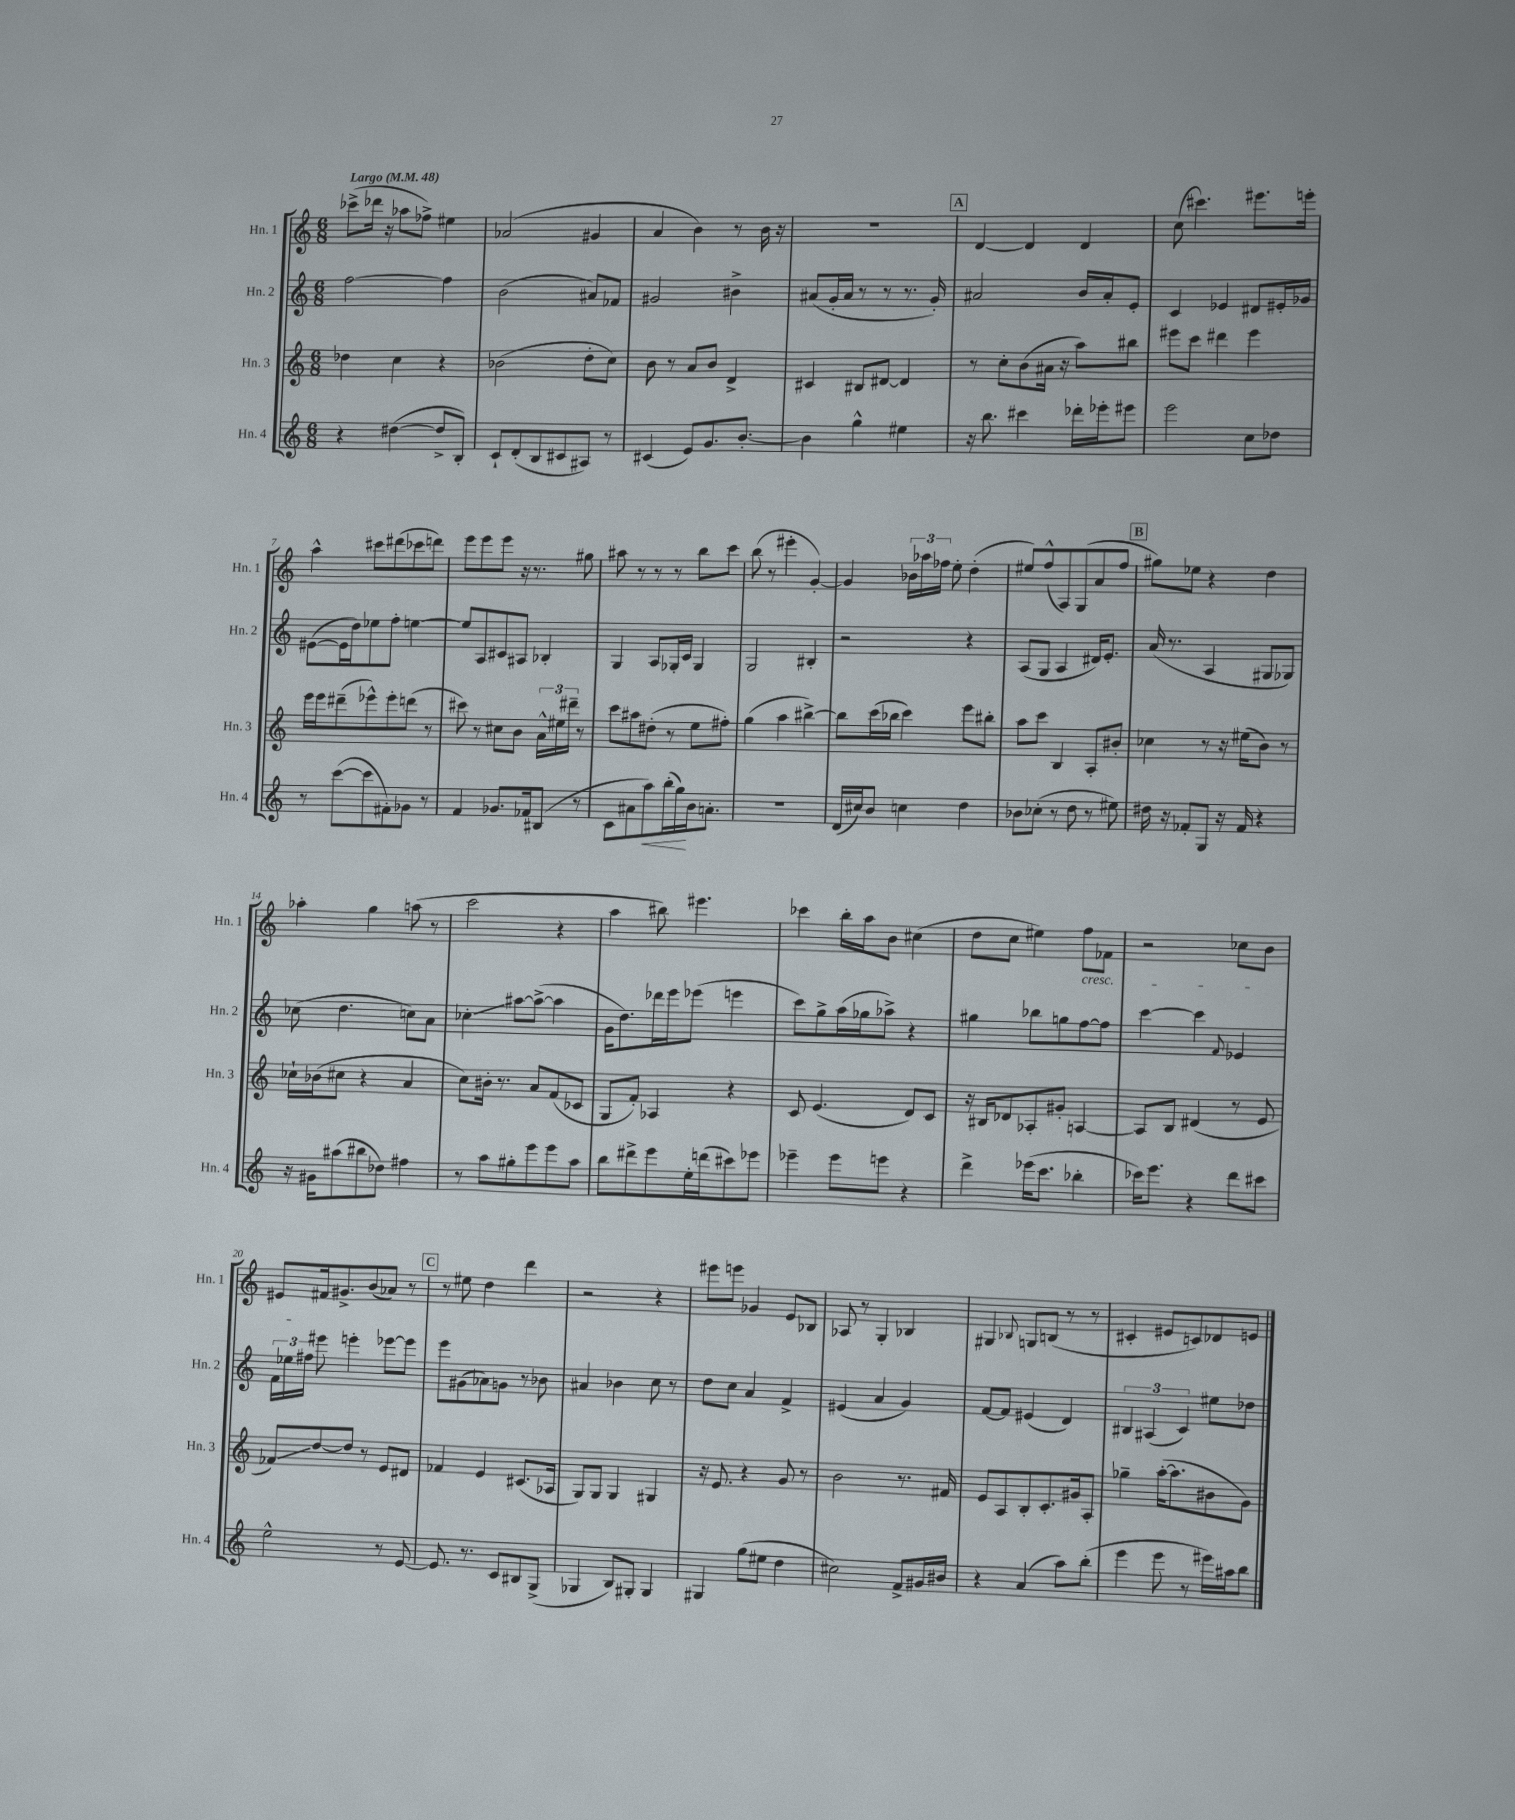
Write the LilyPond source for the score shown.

<<
\new StaffGroup <<
\new Staff = "s0" \with { instrumentName = "Hn. 1" shortInstrumentName = "Hn. 1" } {
    \clef treble \key c \major \numericTimeSignature \time 6/8 \tempo "Largo" 4 = 48
    \autoBeamOff ces'''8[->( des'''16] r16 aes''8[ fes''8]->) eis''4 |
    aes'2( gis'4 |
    a'4 b'4) r8 b'16 r16 |
    R2. |
    \mark \markup { \box "A" } d'4~ d'4 d'4 |
    c''8( cis'''4.) eis'''8.[ e'''16]-. |
    a''4-^ cis'''8[ dis'''8( ces'''8 d'''8]) |
    e'''8[ e'''8 e'''8] r16 r8. gis''8 |
    ais''8 r8 r8 r8 b''8[ c'''8] |
    b''8( r8 eis'''4-. g'4~-.) |
    g'4 \tuplet 3/2 { bes'16[ aes''16 fes''16] } e''8-. d''4-.( |
    eis''8[) f''8-^( a8) g8( a'8 f''8] |
    \mark \markup { \box "B" } gis''8[) ees''8] r4 d''4 |
    aes''4-. g''4 a''8( r8 |
    c'''2 r4 |
    a''4 bis''8) eis'''4. |
    ces'''4 b''16[-. a''16 b'8] cis''4( |
    d''8[ c''8] eis''4) f''8[\cresc fes'8] |
    r2 ces''8[ b'8] |
    eis'8[\! fis'16 gis'8.-> b'8( aes'8]) r8 |
    \mark \markup { \box "C" } r8 eis''8 d''4 d'''4 |
    r2 r4 |
    eis'''8[ e'''8] ges'4 \once \override Glissando.style = #'zigzag e'8[\glissando bes8] |
    aes8 r8 g4-. bes4 |
    gis4 \appoggiatura { bes8 } g8[ b8]( r8 r8 |
    cis'4-. eis'8[ c'8) des'8 e'8] \bar "|." |
}
\new Staff = "s1" \with { instrumentName = "Hn. 2" shortInstrumentName = "Hn. 2" } {
    \clef treble \key c \major \numericTimeSignature \time 6/8
    \autoBeamOff f''2~ f''4 |
    b'2( ais'8[) fes'8] |
    gis'2 bis'4-> |
    ais'8[( g'16-. ais'16] r8 r8 r8. g'16-.) |
    \mark \markup { \box "A" } ais'2 b'16[ ais'16-. e'8]-. |
    c'4 ees'4 dis'8[ eis'16-. ges'16] |
    eis'8[~( eis'16 d''16) ees''8 f''8]-. e''4~ |
    e''8[ a8 cis'8 ais8] bes4-. |
    g4 a8[ ges16-. c'16] ges4 |
    g2 bis4-. |
    r2 r4 |
    a8[( g8] a4 dis'16[) e'8.]-. |
    \mark \markup { \box "B" } a'16( r8. a4 gis8[ ges8]) |
    ces''8( d''4. c''8[) a'8] |
    ces''4-.\glissando ais''8[~ ais''8]~->( ais''4 |
    g'16[ d''8.) des'''16 e'''16 ees'''8]( e'''4 |
    c'''8[) g''8-> a''16( ges''16 aes''8]->) r4 |
    gis''4 bes''8[ g''8 f''8~ f''8] |
    c'''4~ c'''4 \appoggiatura { f'8 } ees'4 |
    \tuplet 3/2 { f'16[ ees''16 fis''16] } eis'''8 e'''4-. ees'''8[~ ees'''8] |
    \mark \markup { \box "C" } e'''8[ gis'8( aes'8) g'8] r8 bes'8 |
    ais'4 bes'4 c''8 r8 |
    d''8[ c''8] a'4 f'4-> |
    eis'4( a'4 g'4) |
    f'8[~ f'8] eis'4( d'4) |
    \tuplet 3/2 { bis4 ais4( c'4) } eis''8[ des''8] \bar "|." |
}
\new Staff = "s2" \with { instrumentName = "Hn. 3" shortInstrumentName = "Hn. 3" } {
    \clef treble \key c \major \numericTimeSignature \time 6/8
    \autoBeamOff des''4 c''4 r4 |
    bes'2( d''8[-. c''8]) |
    b'8 r8 a'8[ b'8] d'4-> |
    cis'4 bis8[ dis'8]~ dis'4 |
    \mark \markup { \box "A" } r8 c''8[-. b'8( ais'16] r16 a''8[) bis''8] |
    eis'''8[ c'''8] dis'''4 eis'''4 |
    e'''16[ e'''16 dis'''8--( ees'''8-^) ees'''8-. d'''8]( r8 |
    cis'''8) r8 cis''8[ b'8] \tuplet 3/2 { a'16[-^ eis''16 dis'''16]-- } r8 |
    c'''8[ ais''8 dis''8]-.( r8 e''8[ fis''8]-.) |
    g''4( a''4 bis''4~->) |
    bis''8[ c'''16( bes''16] c'''4) e'''8[ bis''8]-. |
    a''8[ c'''8] b4 a8[-. bis'8]-. |
    \mark \markup { \box "B" } ces''4 r8 r16 eis''16[( b'8]) r8 |
    ces''16[-! bes'16( cis''8] r4 a'4 |
    c''8[) bis'16]-. r8. a'8[ f'8( ces'8] |
    g8[ f'8]-.) aes4 r4 |
    c'8 e'4.( d'8[) c'8] |
    r16 bis16[ des'8 aes8-. gis'8]-. a4~ |
    a8[ b8] dis'4( r8 e'8 |
    fes'8[\glissando) d''8~ d''8] r8 e'8[ dis'8] |
    \mark \markup { \box "C" } fes'4 e'4 cis'8.[( aes16] |
    g8[) g8] g4 gis4 |
    r16 e'8. r4 g'8 r8 |
    b'2 r8. fis'16 |
    e'8[ a8 b8-. c'8.-. gis'16 a8]-. |
    ges''4-- a''16[~-.( a''8. bis'8 g'8]) \bar "|." |
}
\new Staff = "s3" \with { instrumentName = "Hn. 4" shortInstrumentName = "Hn. 4" } {
    \clef treble \key c \major \numericTimeSignature \time 6/8
    \autoBeamOff r4 dis''4~( dis''8[-> b8]-.) |
    c'8[-! d'8-.( b8 cis'8 ais8]) r8 |
    cis'4( e'8[) g'8. b'8.]~-. |
    b'4 g''4-^ eis''4 |
    \mark \markup { \box "A" } r16 b''8. cis'''4 des'''16[-. ees'''16-. eis'''8] |
    e'''2 c''8[ des''8] |
    r8 c'''8[~( c'''8 fis'8-.) ges'8] r8 |
    f'4 ges'8.[ fes'16 bis8]( r8 |
    c'8[ ais'8 a''8\<) b''16-.( g''16\!) b'16 a'8.]-. |
    R2. |
    d'16[( cis''16) b'8] c''4 d''4 |
    bes'8[ ces''8]-.( r8 d''8 r8 eis''8) |
    \mark \markup { \box "B" } dis''16 r16 fes'8[-. g8] r16 fes'16 r4 |
    r16 gis'16[ ais''8( bis''8 des''8]) fis''4 |
    r8 a''8[ gis''8-. e'''8 e'''8 a''8] |
    b''8[ dis'''8-> e'''8 e''16-. d'''16( cis'''8) ees'''8] |
    ees'''4-- ees'''8[ e'''8] r4 |
    d'''4-> ees'''16[( c'''8.] bes''4-. |
    ces'''16[) e'''8.] r4 d'''8[ cis'''8] |
    e''2-^ r8 e'8~ |
    \mark \markup { \box "C" } e'8. r8. c'8[ bis8 g8]->( |
    ges4 b8[) gis8]-. gis4 |
    gis4 g''8[( eis''8] d''4 |
    cis''2) f'8[-> gis'16 bis'16] |
    r4 a'4( a''8[) b''8]-.( |
    e'''4 e'''8 r8 eis'''16[) ais''16 b''8] \bar "|." |
}
>>
>>
